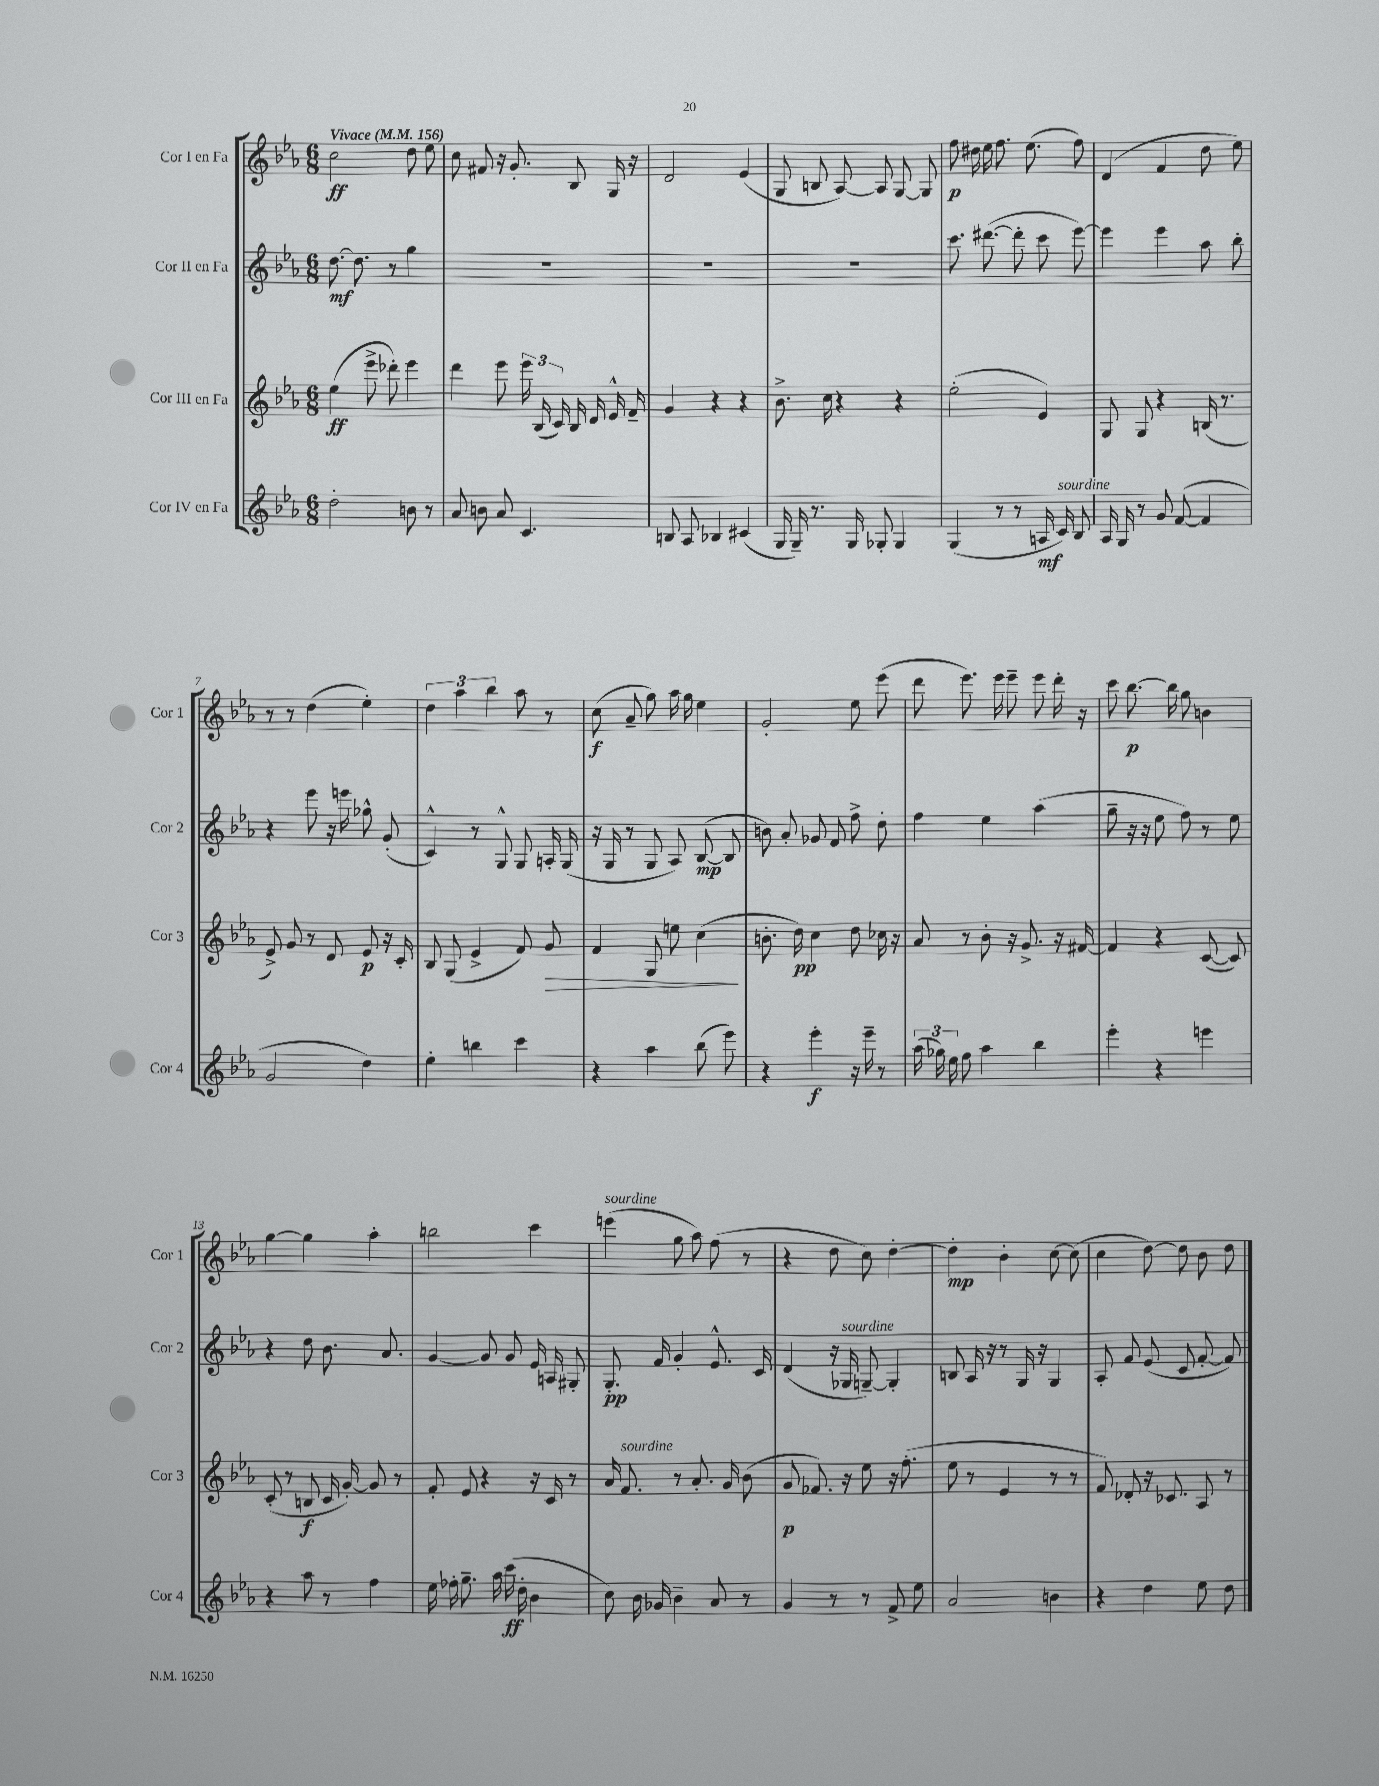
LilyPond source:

<<
\new StaffGroup <<
\new Staff = "s0" \with { instrumentName = "Cor I en Fa" shortInstrumentName = "Cor 1" } {
    \clef treble \key ees \major \numericTimeSignature \time 6/8 \tempo "Vivace" 4 = 156
    \autoBeamOff c''2\ff d''8 ees''8 |
    c''8 fis'8 r16 g'8.-. bes8 g16 r16 |
    d'2 ees'4( |
    g8 b8 aes8~) aes8 g8~ g8 |
    f''8\p dis''16 ees''16 f''8. ees''8.( f''8) |
    d'4( f'4 d''8 ees''8) |
    r8 r8 d''4( ees''4-.) |
    \tuplet 3/2 { d''4 aes''4 bes''4 } aes''8 r8 |
    c''8\f( aes'8-- g''8) aes''16 g''16 ees''4 |
    g'2-. ees''8 ees'''8( |
    d'''8 ees'''8.) ees'''16 ees'''8-- ees'''8 d'''16-. r16 |
    c'''8 bes''8.~\p bes''16 g''8 b'4 |
    g''4~ g''4 aes''4-. |
    b''2 c'''4 |
    e'''4^\markup { \italic "sourdine" }( g''8 aes''8) f''8( r8 |
    r4 d''8 c''8) d''4~-. |
    d''4-.\mp bes'4-. c''8~ c''8( |
    c''4 d''8~) d''8 bes'8 d''8 \bar "|." |
}
\new Staff = "s1" \with { instrumentName = "Cor II en Fa" shortInstrumentName = "Cor 2" } {
    \clef treble \key ees \major \numericTimeSignature \time 6/8
    \autoBeamOff d''8.~\mf d''8. r8 g''4 |
    R2. |
    R2. |
    R2. |
    c'''8. dis'''8.~( dis'''8-. c'''8 ees'''8~) |
    ees'''4 ees'''4 aes''8 bes''8-. |
    r4 ees'''8 r16 e'''16 ges''8-^ g'8-.( |
    c'4-^) r8 g8-^ g8 a16-. g16( |
    r16 g16 r8 g8 aes8) bes8~\mp( bes8 |
    b'8) aes'8-. ges'8 f'8 f''8-> d''8-. |
    f''4 ees''4 aes''4( |
    g''8-- r16 r16 ees''8 f''8) r8 ees''8 |
    r4 d''8 bes'8. aes'8. |
    g'4~ g'8 g'8 ees'16 a16 gis8-. |
    g8.-.\pp f'16 g'4-. ees'8.-^ c'16 |
    d'4( r16 ges16^\markup { \italic "sourdine" } g8~--) g4-. |
    b8 aes16 r16 r8 g16 r16 g4 |
    aes8-. f'8 ees'8( c'8 f'8~-. f'8) \bar "|." |
}
\new Staff = "s2" \with { instrumentName = "Cor III en Fa" shortInstrumentName = "Cor 3" } {
    \clef treble \key ees \major \numericTimeSignature \time 6/8
    \autoBeamOff ees''4\ff( ees'''8-> des'''8-.) ees'''4 |
    d'''4 ees'''8 \tuplet 3/2 { ees'''16 bes16( c'16) } bes16 d'16 ees'16-^ f'16-- |
    g'4 r4 r4 |
    bes'8.-> c''16 r4 r4 |
    ees''2-.( ees'4) |
    g8 g8 r4 b16( r8. |
    ees'8->) g'8 r8 d'8 ees'8\p r16 c'16-. |
    bes8 g8( ees'4-> f'8) g'8\> |
    f'4 g8 e''8 c''4\!( |
    b'8.-. d''16\pp) c''4 d''8 ces''16 r16 |
    aes'8 r8 bes'8-. r16 g'8.-> r16 fis'16~ |
    fis'4 r4 c'8~( c'8) |
    c'8-.( r8 b8\f c'16 g'16~-.) g'8 r8 |
    f'8-. ees'8 r4 r16 c'16 r8 |
    aes'16 f'8.^\markup { \italic "sourdine" } r8 aes'8.-. g'16 bes'8( |
    g'8\p fes'8.) r16 ees''8 r16 f''8.-.( |
    ees''8 r8 ees'4 r8 r8 |
    f'8) des'8-. r16 ces'8. aes8 r8 \bar "|." |
}
\new Staff = "s3" \with { instrumentName = "Cor IV en Fa" shortInstrumentName = "Cor 4" } {
    \clef treble \key ees \major \numericTimeSignature \time 6/8
    \autoBeamOff d''2-. b'8 r8 |
    aes'8 b'8 aes'8 c'4. |
    b8 aes8 bes4 cis'4( |
    g16 g16--) r8. g16 ges8-. ges4 |
    g4( r8 r8 a16\mf c'16^\markup { \italic "sourdine" }) bes8 |
    aes16 g16 r8 g'8 f'8~( f'4 |
    g'2 d''4) |
    ees''4-. b''4 c'''4 |
    r4 aes''4 bes''8( ees'''8) |
    r4 ees'''4-.\f r16 ees'''16-- r8 |
    \tuplet 3/2 { aes''16( ges''16) ees''16 } f''8 aes''4 bes''4 |
    ees'''4-. r4 e'''4 |
    r4 aes''8 r8 f''4 |
    ees''16 fes''16-. g''8.-- aes''16 c'''16\ff( d''16-. bes'4 |
    c''8) bes'16 ges'16 bes'4-- aes'8 r8 |
    g'4 r8 r8 f'8-> ees''8 |
    aes'2 b'4 |
    r4 d''4 ees''8 d''8 \bar "|." |
}
>>
>>
